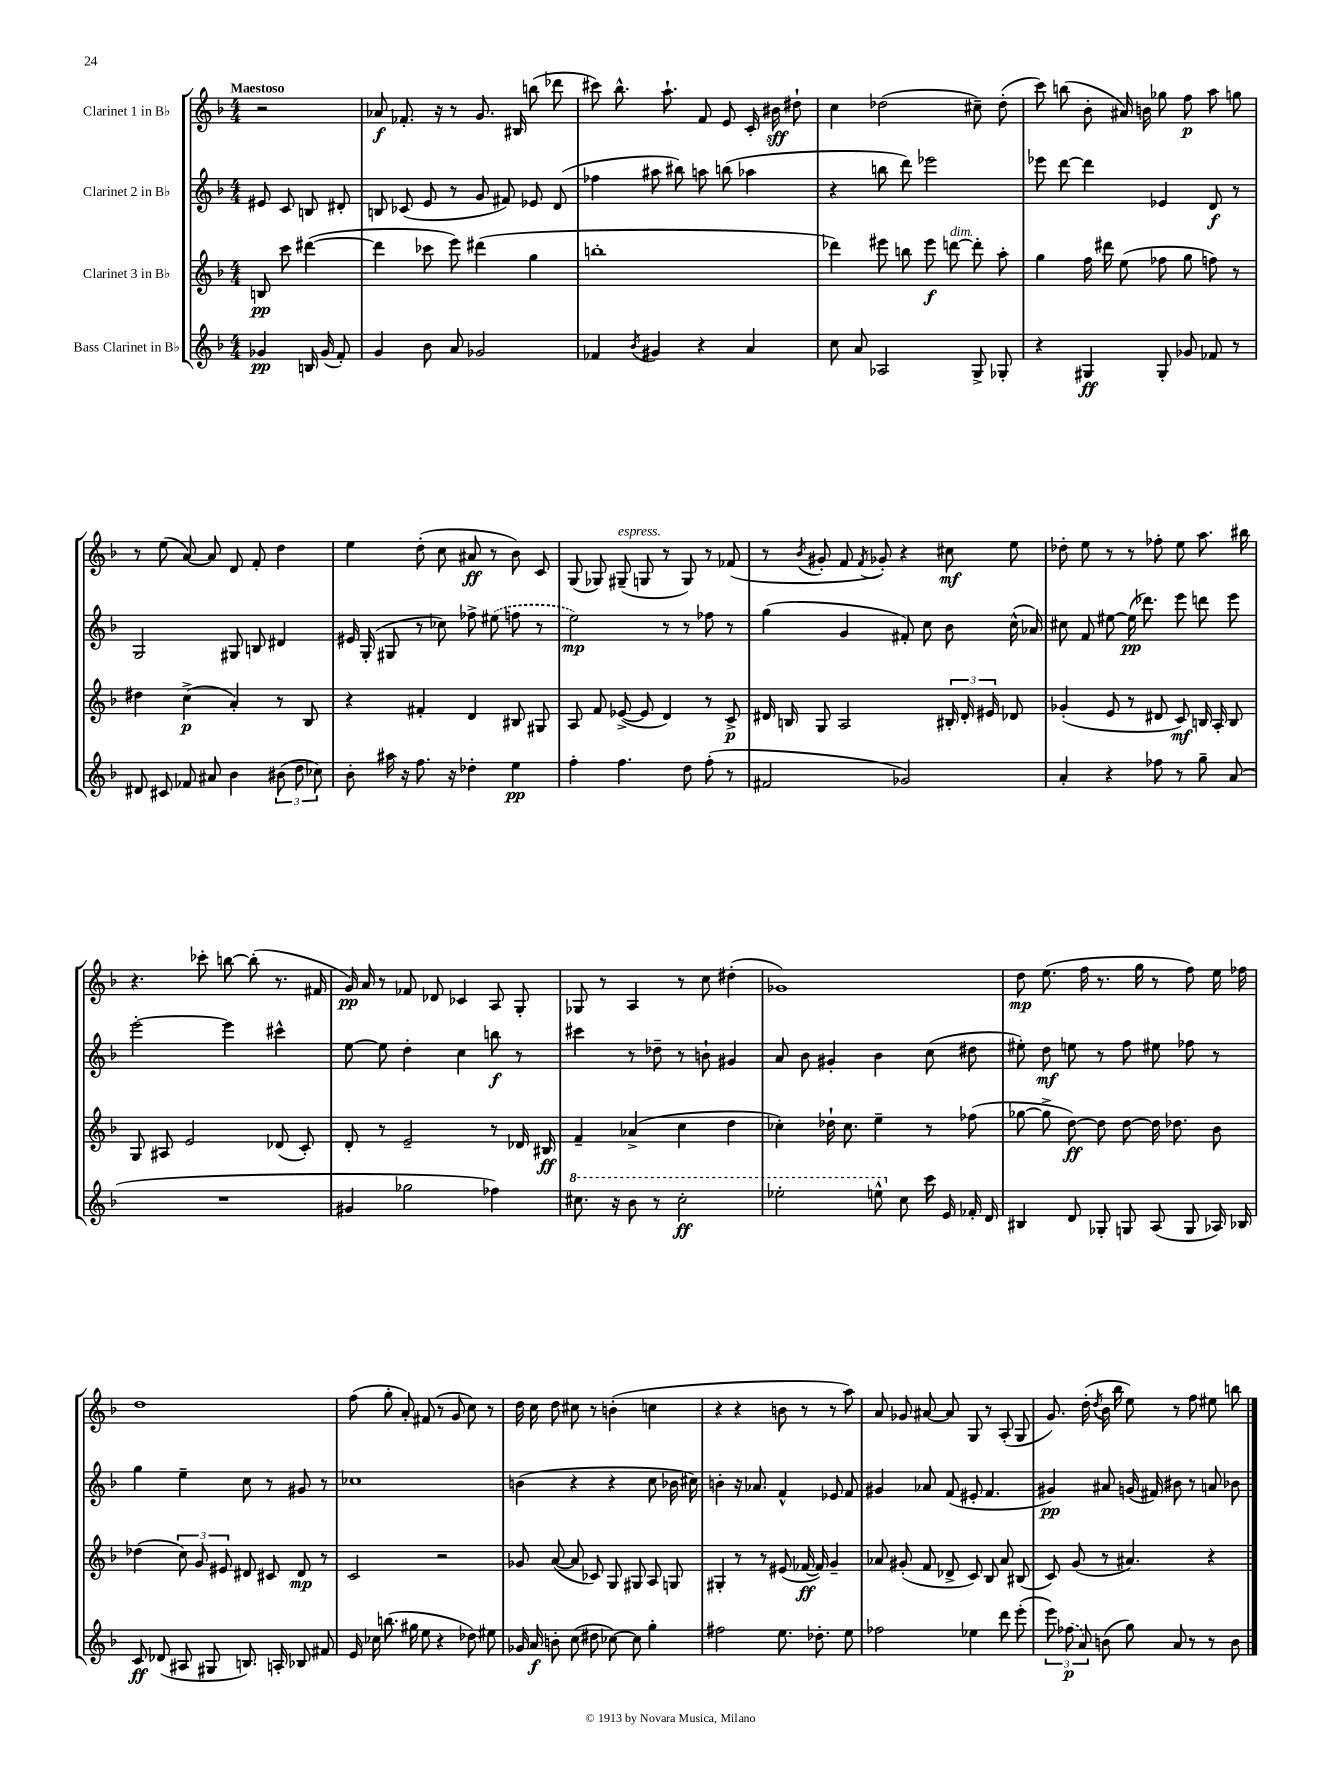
<<
\new StaffGroup <<
\new Staff = "s0" \with { instrumentName = "Clarinet 1 in Bb" } {
    \clef treble \key f \major \numericTimeSignature \time 4/4 \partial 2 \tempo "Maestoso"
    \autoBeamOff r2 |
    aes'8\f fes'8.-. r16 r8 g'8. bis16 b''8( des'''8 |
    cis'''8) bes''8.-^ a''8.-! f'8 e'8 c'16-. bis'16\sff dis''8-! |
    c''4 des''2( cis''8--) des''8-.( |
    c'''8) b''8( bes'8-. ais'16) b'16 ges''8 f''8\p a''8 g''8 |
    r8 e''8( a'8~) a'8 d'8 f'8-. d''4 |
    e''4 d''8-.( c''8 ais'8\ff r8 bes'8) c'8 |
    g8( ges8) gis8--^\markup { \italic "espress." }( g8 r8 g8) r8 fes'8( |
    r8 \acciaccatura { bes'8 } gis'8-. f'8 \acciaccatura { f'8 } ges'8-.) r4 cis''8\mf e''8 |
    des''8-. e''8 r8 r8 fes''8-. e''8 a''8. bis''16 |
    r4. ces'''8-. b''8~ b''8-.( r8. fis'16 |
    g'16\pp) a'16 r8 fes'8 des'8 ces'4 a8 g8-. |
    ges8 r8 a4 r8 c''8 dis''4-.( |
    ges'1) |
    d''8\mp e''8.( f''16 r8. g''16 r8 f''8) e''16 fes''16 |
    d''1 |
    f''8( g''8-. a'8-.) fis'8( r8 g'8 c''8) r8 |
    d''16 c''16 d''8 cis''8 r8 b'4-.( c''4 |
    r4 r4 b'8 r8 r8 a''8) |
    a'8 ges'8 ais'8~ ais'8 g8 r8 a8-.( g8 |
    g'8.) d''16-.( \acciaccatura { d''8 } bes'16 bes''16 e''8) r8 f''8 eis''8 b''8 \bar "|." |
}
\new Staff = "s1" \with { instrumentName = "Clarinet 2 in Bb" } {
    \clef treble \key f \major \numericTimeSignature \time 4/4 \partial 2
    \autoBeamOff eis'8 c'8 b8 dis'8-. |
    b8 ces'8( e'8 r8 g'8 fis'8) ees'8 d'8( |
    fes''4 ais''8 bis''8) a''8 b''8( aes''4 |
    r4 b''8 d'''8) ees'''2 |
    ees'''8 d'''8~ d'''4 ees'4 d'8\f r8 |
    g2 gis8 b8 dis'4 |
    eis'16 g16-.( gis8 r8 ces''8) fes''8-> \once \slurDashed eis''8( f''8 r8 |
    e''2\mp) r8 r8 fes''8 r8 |
    g''4( g'4 fis'8-.) c''8 bes'8 c''16-^( aes'16) |
    cis''8 f'8 eis''8~ eis''16\pp( des'''8.) e'''8 d'''8 e'''8 |
    e'''2~-. e'''4 cis'''4-^ |
    e''8~ e''8 d''4-. c''4 b''8\f r8 |
    cis'''4 r8 des''8-- r8 b'8-! gis'4 |
    a'8 bes'8 gis'4-. bes'4 c''8( dis''8 |
    eis''8-.) d''8\mf e''8 r8 f''8 eis''8 fes''8 r8 |
    g''4 e''4-- c''8 r8 gis'8 r8 |
    ces''1 |
    b'4( r4 r4 c''8 bes'16 cis''16) |
    b'4-. r16 aes'8. f'4-^ ees'8 f'8 |
    gis'4 aes'8 f'8( eis'8-. f'4. |
    gis'4\pp) ais'8 g'16( fis'16) bis'8 r8 a'8 bes'8 \bar "|." |
}
\new Staff = "s2" \with { instrumentName = "Clarinet 3 in Bb" } {
    \clef treble \key f \major \numericTimeSignature \time 4/4 \partial 2
    \autoBeamOff b8\pp c'''8 dis'''4~( |
    dis'''4 ces'''8 e'''8) dis'''4( g''4 |
    b''1-. |
    des'''4) eis'''8 b''8 eis'''8\f d'''8~^\markup { \italic "dim." } d'''8-. a''8-. |
    g''4 f''16 dis'''16 e''8( fes''8 g''8 f''8) r8 |
    dis''4 c''4->\p( a'4-.) r8 bes8 |
    r4 fis'4-. d'4 bis8 gis8 |
    a8 f'8 ees'8~->( ees'8 d'4) r8 c'8->\p |
    dis'16 b16 g8 a2 \tuplet 3/2 { bis16-. dis'16-. eis'16 } des'8 |
    ges'4-.( e'8 r8 dis'8 c'8\mf) b16 a16-. b8 |
    g8 ais8 e'2 des'8( c'8-.) |
    d'8-. r8 e'2-- r8 des'16 bis16\ff |
    f'4-- aes'4->( c''4 d''4 |
    ces''4-.) des''16-! ces''8. e''4-- r8 fes''8( |
    ges''8~ ges''8-> d''8~\ff) d''8 d''8~ d''16 des''8. bes'8 |
    des''4( \tuplet 3/2 { c''8) g'8 eis'8 } dis'8 cis'8 dis'8\mp r8 |
    c'2 r2 |
    ges'8 a'8~( a'8 ces'8) g8 gis8 a8 g8 |
    gis4-. r8 r8 eis'8( fes'16~\ff fes'16) g'4-- |
    aes'8 gis'8-.( f'8 des'8-> c'8) bes8 aes'8 bis8( |
    c'8) g'8( r8 ais'4.) r4 \bar "|." |
}
\new Staff = "s3" \with { instrumentName = "Bass Clarinet in Bb" } {
    \clef treble \key f \major \numericTimeSignature \time 4/4 \partial 2
    \autoBeamOff ges'4\pp b16 ges'16( f'8-.) |
    g'4 bes'8 a'8 ges'2 |
    fes'4 \acciaccatura { bes'8 } gis'4 r4 a'4 |
    c''8 a'8 aes2 g8-> ges8-. |
    r4 gis4\ff gis8-. ges'8 fes'8 r8 |
    dis'8 cis'8 fes'8 ais'8 bes'4 \tuplet 3/2 { bis'8( d''8 ces''8) } |
    bes'8-. ais''16 r16 f''8. r16 des''4-. e''4\pp |
    f''4-. f''4. d''8 f''8-.( r8 |
    fis'2 ges'2) |
    a'4-. r4 fes''8 r8 g''8-- a'8( |
    R1 |
    gis'4 ges''2 fes''4) |
    \ottava #1 cis'''8. r16 bes''8 r8 cis'''2-.\ff |
    ees'''2-. e'''8-^ \ottava #0 c''8 c'''16 e'16 fes'16-. d'16 |
    bis4 d'8 ges8-. g8 a8( g8 aes16) bes16 |
    c'8\ff des'8( ais8 gis8 b8.) a16-. bes8 fis'8 |
    e'16 ces''16 b''8.( gis''16 e''8 r4 des''8) eis''8 |
    ges'16 a'16\f b'8-. c''8( dis''8 ces''8~) ces''8 g''4-. |
    fis''2 e''8. des''8.-. e''8 |
    fes''2 ees''4 d'''8 e'''8-.( |
    \tuplet 3/2 { e'''8) \once \slurDashed fes''8\p( a'8) } b'8( g''8) a'8 r8 r8 b'8 \bar "|." |
}
>>
>>
\layout { \context { \Score \remove "Bar_number_engraver" } }
